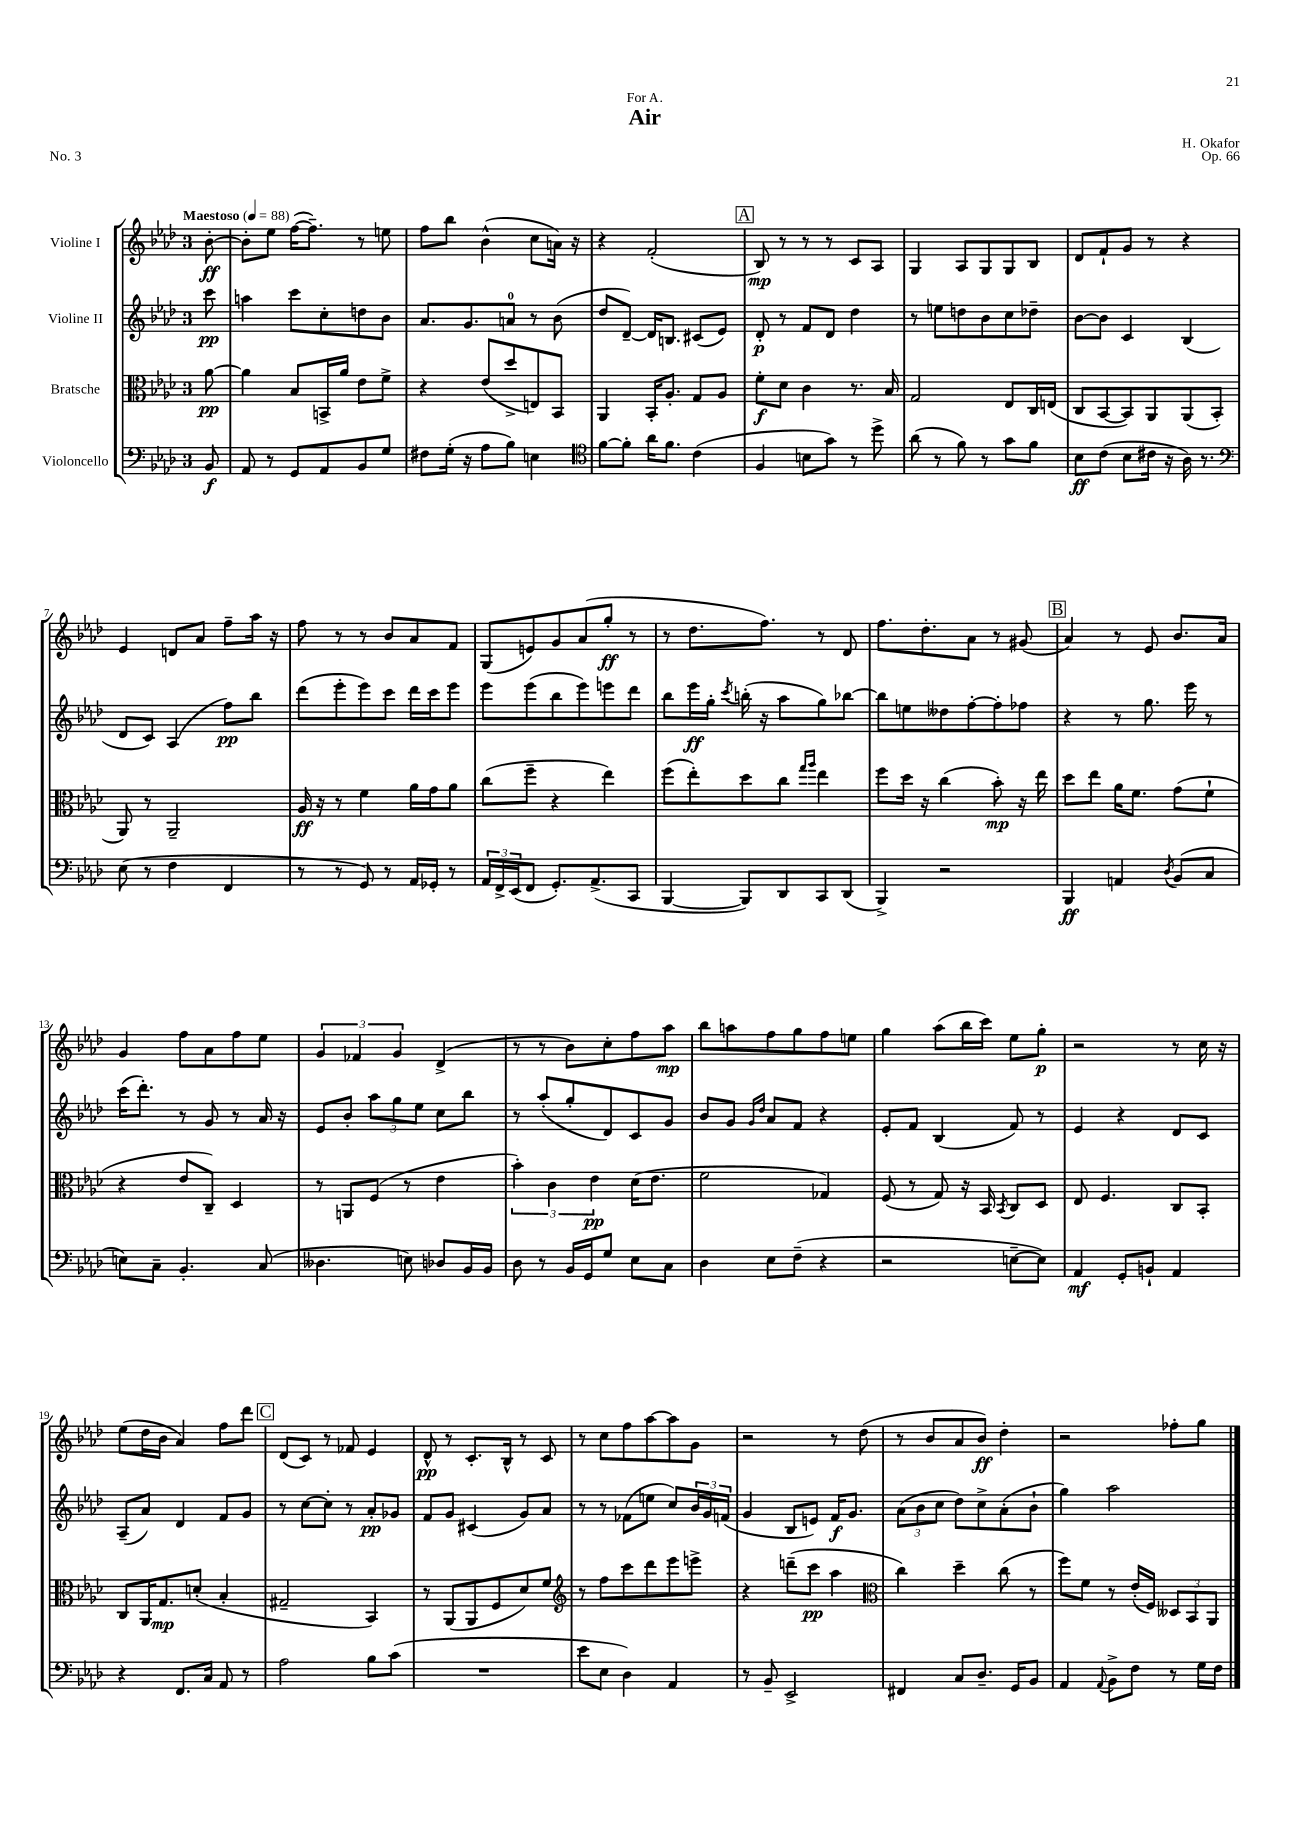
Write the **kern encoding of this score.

**kern	**dynam	**kern	**dynam	**kern	**dynam	**kern	**dynam
*part4	*part4	*part3	*part3	*part2	*part2	*part1	*part1
*staff4	*staff4	*staff3	*staff3	*staff2	*staff2	*staff1	*staff1
*I"Violoncello	*	*I"Bratsche	*	*I"Violine II	*	*I"Violine I	*
*clefF4	*	*clefC3	*	*clefG2	*	*clefG2	*
*k[b-e-a-d-]	*	*k[b-e-a-d-]	*	*k[b-e-a-d-]	*	*k[b-e-a-d-]	*
*M3/4	*	*M3/4	*	*M3/4	*	*M3/4	*
*MM88	*	*MM88	*	*MM88	*	*MM88	*
=	=	=	=	=	=	=	=
!	!	!	!	!	!	!LO:TX:a:B:t=Maestoso	!
8BB-/	f	[8a-\	pp	8ccc\	pp	[8b-'\	ff
=1	=1	=1	=1	=1	=1	=1	=1
8AA-/	.	4a-\]	.	4aan\	.	8b-'\L]	.
8r	.	.	.	.	.	8ee-\J	.
8GG/L	.	8B-/L	.	8ccc\L	.	([16ff\KL	.
.	.	.	.	.	.	8.ff~\J])	.
8AA-/	.	16BBn^/L	.	8cc'\	.	.	.
.	.	16a-/JJ	.	.	.	.	.
8BB-/	.	8e-\L	.	8ddn\	.	8r	.
8G/J	.	8f^\J	.	8b-\J	.	8een\	.
=2	=2	=2	=2	=2	=2	=2	=2
8F#X\L	.	4r	.	8.a-/L	.	8ff\L	.
(16G'\Jk	.	.	.	.	.	8bb-\J	.
16r	.	.	.	8.g/	.	.	.
8A-\L	.	(8e-/L	.	.	.	(4b-^^\	.
8B-\J)	.	8dd-^/	.	8an/J	.	.	.
4En\	.	8En/)	.	8r	.	8cc\L	.
.	.	8BB-/J	.	(8b-\	.	16an\Jk)	.
.	.	.	.	.	.	16r	.
=3	=3	=3	=3	=3	=3	=3	=3
*clefC4	*	*	*	*	*	*	*
[8f\L	.	4AA-/	.	8dd-/L	.	4r	.
8f'\J]	.	.	.	[8d-~/J)	.	.	.
16a-\KL	.	16BB-'/KL	.	16d-/KL]	.	(2f'/	.
8.f\J	.	8.A-'/J	.	8.Bn/J	.	.	.
(4c\	.	8G/L	.	(8c#X/L	.	.	.
.	.	8A-/J	.	8e-/J)	.	.	.
!!LO:REH:place=s1:t=A
=4	=4	=4	=4	=4	=4	=4	=4
4F/	.	8f'\L	f	8d-'/	p	8B-/)	mp
.	.	8d-\J	.	8r	.	8r	.
8Bn\L	.	4c\	.	8f/L	.	8r	.
8g\J)	.	.	.	8d-/J	.	8r	.
8r	.	8.r	.	4dd-\	.	8c/L	.
8dd-^\	.	.	.	.	.	8A-/J	.
.	.	16B-/	.	.	.	.	.
=5	=5	=5	=5	=5	=5	=5	=5
(8a-\	.	2G/	.	8r	.	4G/	.
8r	.	.	.	8een\L	.	.	.
8f\)	.	.	.	8ddn\	.	8A-/L	.
8r	.	.	.	8b-\	.	8G/	.
8g\L	.	8E-/L	.	8cc\	.	8G/	.
8f\J	.	16C/L	.	8dd-X~\J	.	8B-/J	.
.	.	(16En/JJ	.	.	.	.	.
=6	=6	=6	=6	=6	=6	=6	=6
8B-\L	ff	8C/L	.	[8b-\L	.	8d-/L	.
(8c\J	.	[8BB-/	.	8b-\J]	.	8f`/	.
8B-\L	.	8BB-/])	.	4c/	.	8g/J	.
16c#X\Jk	.	8AA-/	.	.	.	8r	.
16r	.	.	.	.	.	.	.
16A-\)	.	(8AA-/	.	(4B-/	.	4r	.
8.r	.	.	.	.	.	.	.
.	.	8BB-'/J	.	.	.	.	.
!!LO:LB:g=z
=7	=7	=7	=7	=7	=7	=7	=7
*clefF4	*	*	*	*	*	*	*
(8E-\	.	8AA-/)	.	8d-/L	.	4e-/	.
8r	.	8r	.	8c/J)	.	.	.
4F\	.	2AA-~/	.	(4A-/	.	8dn/L	.
.	.	.	.	.	.	8a-/J	.
4FF/	.	.	.	8ff\L)	pp	8ff~\L	.
.	.	.	.	8bb-\J	.	16aa-\Jk	.
.	.	.	.	.	.	16r	.
=8	=8	=8	=8	=8	=8	=8	=8
8r	.	16A-/	ff	(8ddd-\L	.	8ff\	.
.	.	16r	.	.	.	.	.
8r	.	8r	.	8eee-'\	.	8r	.
8GG/)	.	4f\	.	8eee-\)	.	8r	.
8r	.	.	.	8ccc\J	.	8b-/L	.
16AA-/LL	.	16a-\LL	.	16ddd-\LL	.	8a-/	.
16GG-X'/JJ	.	16g\J	.	16ccc\J	.	.	.
8r	.	8a-\J	.	8eee-\J	.	8f/J	.
=9	=9	=9	=9	=9	=9	=9	=9
24AA-/LL	.	(8cc\L	.	8eee-\L	.	(8G/L	.
24FF^/	.	.	.	.	.	.	.
(24EE-/J	.	.	.	.	.	.	.
8FF/J	.	8ff~\J	.	(8eee-\	.	8en/)	.
8.GG'/L)	.	4r	.	8bb-\	.	8g/	.
.	.	.	.	8eee-\)	.	(8a-/	.
(8.AA-^/	.	.	.	.	.	.	.
.	.	4ee-\)	.	8eeen\	.	8gg'/J	ff
8CC/J	.	.	.	8ddd-\J	.	8r	.
=10	=10	=10	=10	=10	=10	=10	=10
[4BBB-/	.	(8ff\L	.	8bb-\L	.	8r	.
.	.	8ee-'\)	.	16eee-\L	ff	8.dd-\L	.
.	.	.	.	16gg'\JJ	.	.	.
.	.	.	.	8qccc/	.	.	.
8BBB-/L])	.	8dd-\	.	(16bbn'\	.	.	.
.	.	.	.	16r	.	8.ff\J)	.
8DD-/	.	8cc\J	.	8aa-\L	.	.	.
.	.	16qqgg/LL	.	.	.	.	.
.	.	16qqaa-/JJ	.	.	.	.	.
8CC/	.	4ee-\	.	8gg\)	.	8r	.
(8DD-/J	.	.	.	[8bb-X\J	.	8d-/	.
=11	=11	=11	=11	=11	=11	=11	=11
4BBB-^/)	.	8ff\L	.	8bb-\L]	.	8.ff\L	.
.	.	16dd-\Jk	.	8een\	.	.	.
.	.	16r	.	.	.	8.dd-'\	.
2r	.	(4cc\	.	8dd--X\	.	.	.
.	.	.	.	[8ff'\	.	8a-\J	.
.	.	8b-'\)	mp	8ff'\]	.	8r	.
.	.	16r	.	8ff-X\J	.	(8g#X/	.
.	.	16ee-\	.	.	.	.	.
!!LO:REH:place=s1:t=B
=12	=12	=12	=12	=12	=12	=12	=12
4BBB-/	ff	8dd-\L	.	4r	.	4a-/)	.
.	.	8ee-\J	.	.	.	.	.
4AAn/	.	16a-\KL	.	8r	.	8r	.
.	.	8.f\J	.	.	.	.	.
.	.	.	.	8.gg\	.	8e-/	.
8qD-/	.	.	.	.	.	.	.
(8BB-/L	.	(8g\L	.	.	.	8.b-/L	.
.	.	.	.	16eee-\	.	.	.
8C/J	.	8f`\J	.	8r	.	.	.
.	.	.	.	.	.	16a-/Jk	.
!!LO:LB:g=z
=13	=13	=13	=13	=13	=13	=13	=13
8En\L)	.	4r	.	(16ccc\KL	.	4g/	.
.	.	.	.	8.ddd-'\J)	.	.	.
8C~\J	.	.	.	.	.	.	.
4.BB-'/	.	8e-/L	.	8r	.	8ff\L	.
.	.	8C~/J)	.	8g/	.	8a-\	.
.	.	4D-/	.	8r	.	8ff\	.
(8C/	.	.	.	16a-/	.	8ee-\J	.
.	.	.	.	16r	.	.	.
=14	=14	=14	=14	=14	=14	=14	=14
4.D--X\	.	8r	.	8e-/L	.	6g/	.
.	.	8AAn/L	.	8b-'/J	.	.	.
.	.	.	.	.	.	6f-X/	.
.	.	(8F/J	.	12aa-\L	.	.	.
.	.	.	.	12gg\	.	6g/	.
8En\)	.	8r	.	.	.	.	.
.	.	.	.	12ee-\J	.	.	.
8D-X/L	.	4e-\	.	8cc\L	.	(4d-^/	.
16BB-/L	.	.	.	8bb-\J	.	.	.
16BB-/JJ	.	.	.	.	.	.	.
=15	=15	=15	=15	=15	=15	=15	=15
8D-\	.	6b-'\)	.	8r	.	8r	.
8r	.	.	.	(8aa-'/L	.	8r	.
.	.	6c\	.	.	.	.	.
16BB-/LL	.	.	.	8gg'/	.	8b-\L)	.
16GG/J	.	.	.	.	.	.	.
.	.	6e-\	pp	.	.	.	.
8G/J	.	.	.	8d-/)	.	8cc'\	.
8E-\L	.	(16d-\KL	.	8c/	.	8ff\	.
.	.	8.e-\J	.	.	.	.	.
8C\J	.	.	.	8g/J	.	8aa-\J	mp
=16	=16	=16	=16	=16	=16	=16	=16
4D-\	.	2f\	.	8b-/L	.	8bb-\L	.
.	.	.	.	8g/J	.	8aan\	.
.	.	.	.	16qqg/LL	.	.	.
.	.	.	.	16qqdd-/JJ	.	.	.
8E-\L	.	.	.	8a-/L	.	8ff\	.
(8F~\J	.	.	.	8f/J	.	8gg\	.
4r	.	4G-X/)	.	4r	.	8ff\	.
.	.	.	.	.	.	8een\J	.
=17	=17	=17	=17	=17	=17	=17	=17
2r	.	(8F/	.	8e-'/L	.	4gg\	.
.	.	8r	.	8f/J	.	.	.
.	.	8G/)	.	(4B-/	.	(8aa-\L	.
.	.	16r	.	.	.	16bb-\L	.
.	.	16BB-/	.	.	.	16ccc\JJ)	.
.	.	8qBB-/	.	.	.	.	.
[8En~\L	.	8C/L	.	8f/)	.	8ee-\L	.
8E\J])	.	8D-/J	.	8r	.	8gg'\J	p
=18	=18	=18	=18	=18	=18	=18	=18
4AA-/	mf	8E-/	.	4e-/	.	2r	.
.	.	4.F/	.	.	.	.	.
8GG'/L	.	.	.	4r	.	.	.
8BBn`/J	.	.	.	.	.	.	.
4AA-/	.	8C/L	.	8d-/L	.	8r	.
.	.	8BB-'/J	.	8c/J	.	16cc\	.
.	.	.	.	.	.	16r	.
!!LO:LB:g=z
=19	=19	=19	=19	=19	=19	=19	=19
4r	.	8C/L	.	(8A-~/L	.	(8ee-\L	.
.	.	16AA-/K	.	8a-/J)	.	16dd-\L	.
.	.	8.G/	mp	.	.	16b-\JJ	.
8.FF/L	.	.	.	4d-/	.	4a-/)	.
.	.	(8dn'/J	.	.	.	.	.
16C/Jk	.	.	.	.	.	.	.
8AA-/	.	4B-'/	.	8f/L	.	8ff\L	.
8r	.	.	.	8g/J	.	8ddd-\J	.
!!LO:REH:place=s1:t=C
=20	=20	=20	=20	=20	=20	=20	=20
2A-\	.	2G#X~/	.	8r	.	(8d-/L	.
.	.	.	.	[8cc\L	.	8c/J)	.
.	.	.	.	8cc'\J]	.	8r	.
.	.	.	.	8r	.	8f-X/	.
8B-\L	.	4BB-/)	.	8a-'/L	pp	4e-/	.
(8c\J	.	.	.	8g-X/J	.	.	.
=21	=21	=21	=21	=21	=21	=21	=21
2.r	.	8r	.	8f/L	.	8d-^^/	pp
.	.	(8AA-/L	.	8g/J	.	8r	.
.	.	8AA-/	.	(4c#X/	.	8.c'/L	.
.	.	8F/	.	.	.	.	.
.	.	.	.	.	.	16B-^^/Jk	.
.	.	8d-/)	.	8g/L)	.	8r	.
.	.	8f/J	.	8a-/J	.	8c/	.
=22	=22	=22	=22	=22	=22	=22	=22
*	*	*clefG2	*	*	*	*	*
8e-\L	.	8r	.	8r	.	8r	.
8E-\J	.	8ff\L	.	8r	.	8cc\L	.
4D-\)	.	8ccc\	.	(8f-X\L	.	8ff\	.
.	.	8ddd-\	.	8een\J	.	[8aa-\	.
4AA-/	.	8eee-\	.	8cc/L)	.	8aa-\]	.
.	.	8eeen^\J	.	24b-/L	.	8g\J	.
.	.	.	.	24g/	.	.	.
.	.	.	.	(24fn/JJ	.	.	.
=23	=23	=23	=23	=23	=23	=23	=23
8r	.	4r	.	4g/	.	2r	.
8BB-~/	.	.	.	.	.	.	.
2EE-^/	.	(8dddn~\L	.	8B-/L	.	.	.
.	.	8ccc\J	pp	8en/J)	.	.	.
.	.	4aa-\	.	16f/KL	f	8r	.
.	.	.	.	8.g/J	.	.	.
.	.	.	.	.	.	(8dd-\	.
=24	=24	=24	=24	=24	=24	=24	=24
*	*	*clefC3	*	*	*	*	*
4FF#X/	.	4cc\)	.	(12a-\L	.	8r	.
.	.	.	.	12b-\	.	.	.
.	.	.	.	.	.	8b-/L	.
.	.	.	.	12cc\J	.	.	.
8C/L	.	4dd-~\	.	8dd-\L)	.	8a-/	.
8.D-~/J	.	.	.	8cc^\	.	8b-/J)	ff
.	.	(8cc\	.	(8a-'\	.	4dd-'\	.
16GG/KL	.	.	.	.	.	.	.
8BB-/J	.	8r	.	8b-`\J	.	.	.
=25	=25	=25	=25	=25	=25	=25	=25
4AA-/	.	8ff\L)	.	4gg\)	.	2r	.
.	.	8f\J	.	.	.	.	.
8qqAA-/	.	.	.	.	.	.	.
8BB-^\L	.	8r	.	2aa-\	.	.	.
8F\J	.	(16e-'/LL	.	.	.	.	.
.	.	16F/JJ)	.	.	.	.	.
8r	.	12D--X/L	.	.	.	8ff-X'\L	.
.	.	12BB-/	.	.	.	.	.
16G\LL	.	.	.	.	.	8gg\J	.
.	.	12AA-/J	.	.	.	.	.
16F\JJ	.	.	.	.	.	.	.
==	==	==	==	==	==	==	==
*-	*-	*-	*-	*-	*-	*-	*-
